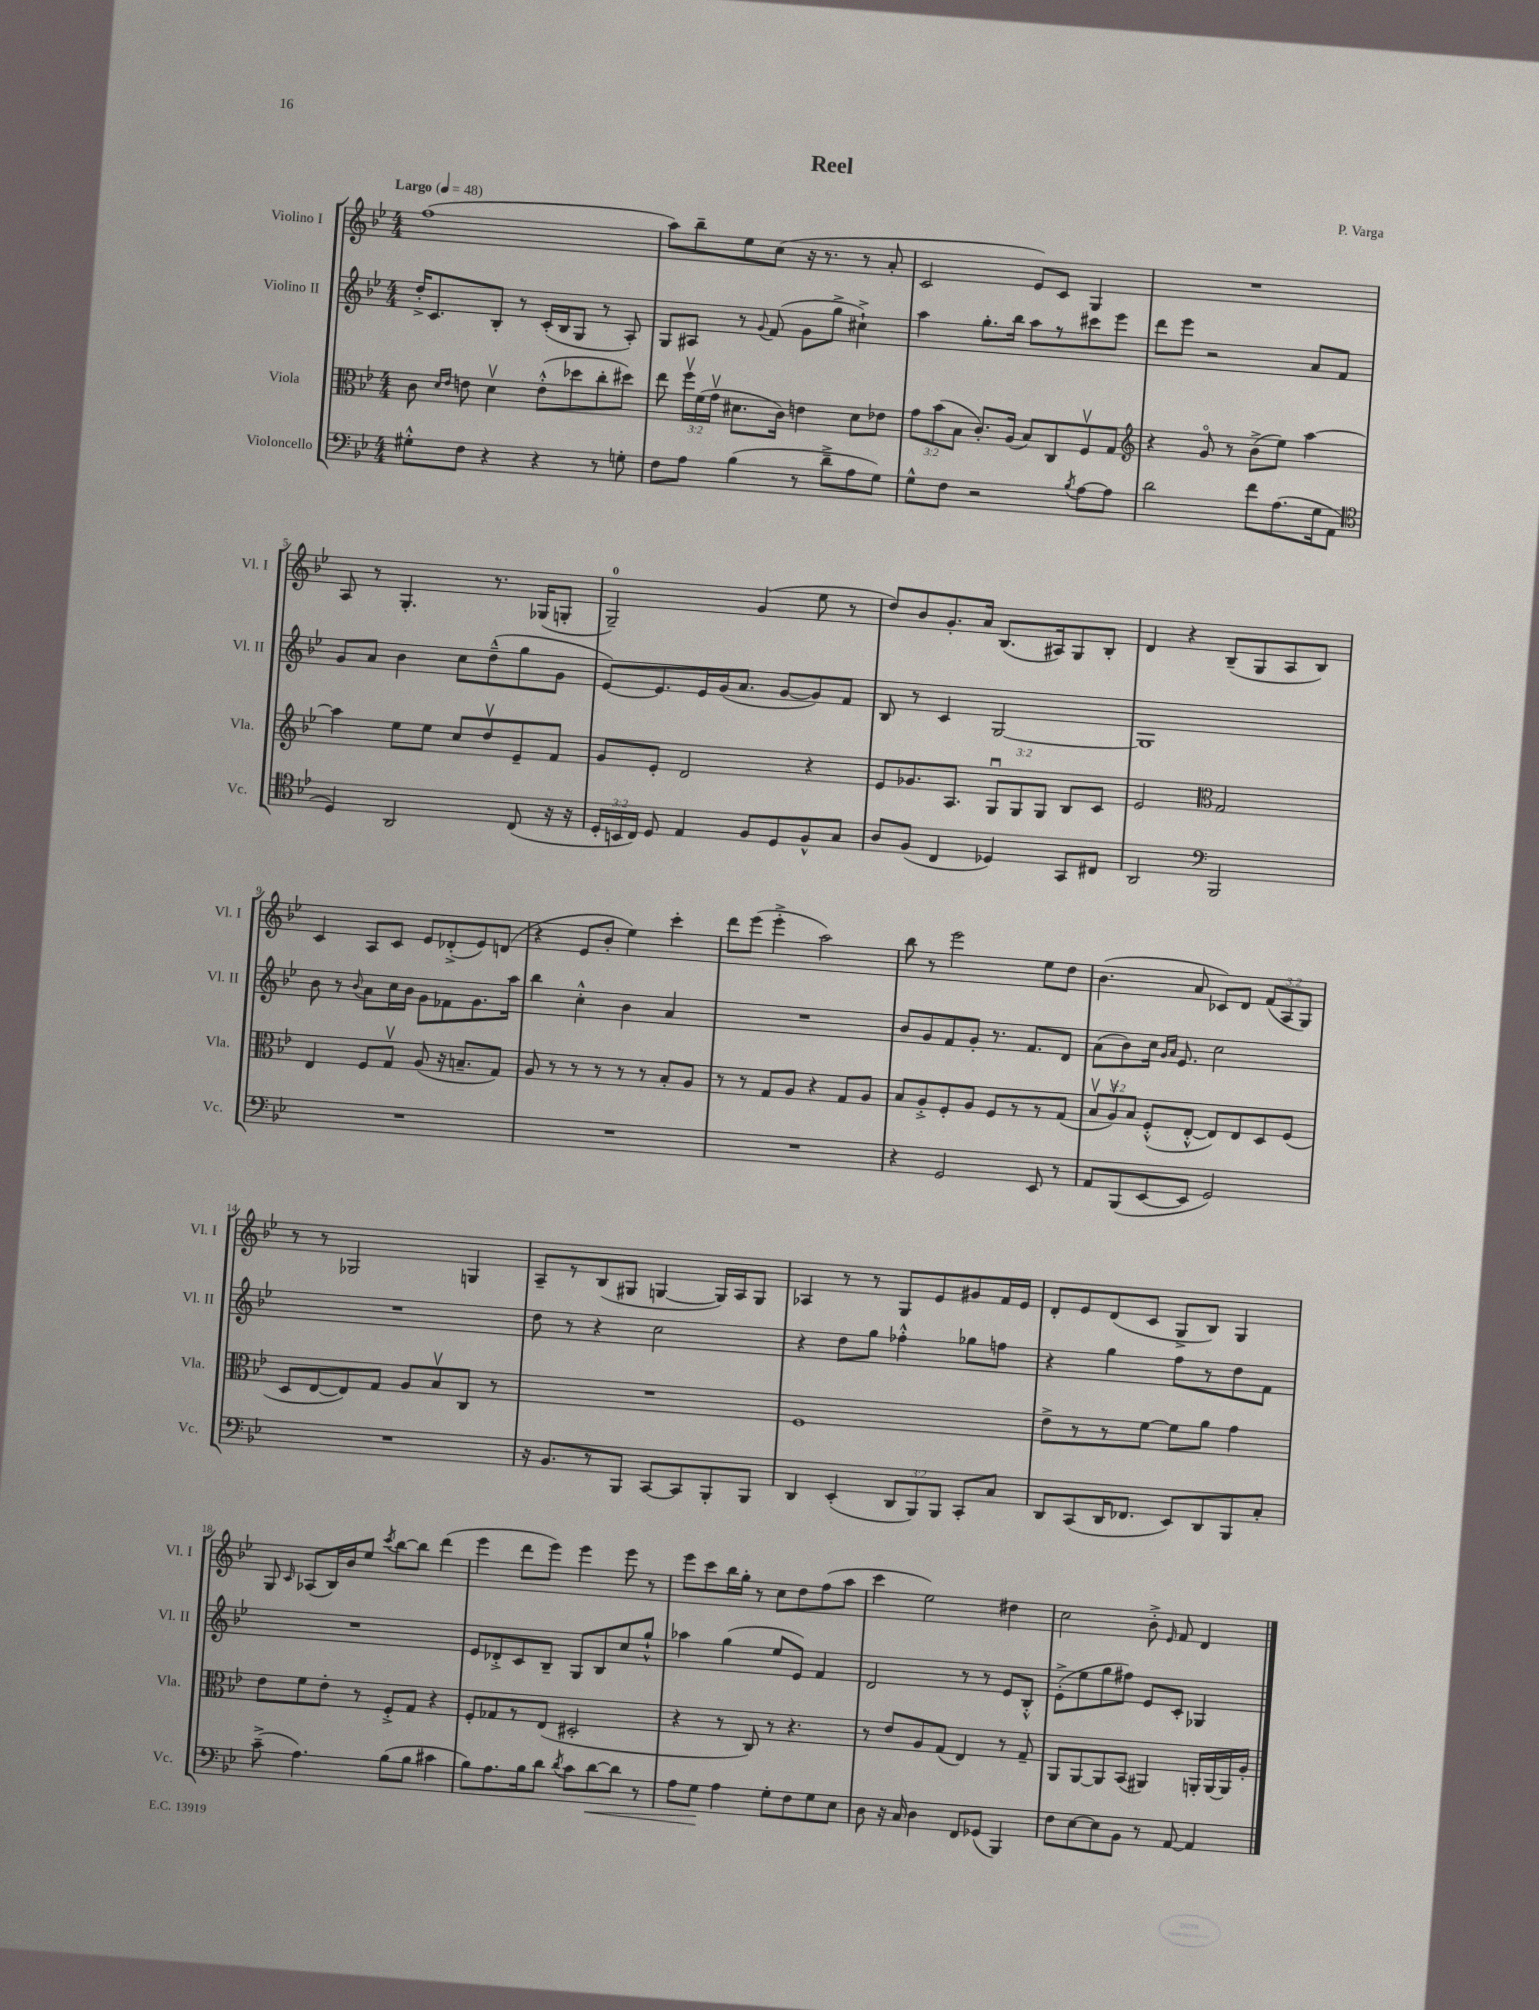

**kern	**kern	**kern	**kern
*staff4	*staff3	*staff2	*staff1
*clefF4	*clefC3	*clefG2	*clefG2
*k[b-e-]	*k[b-e-]	*k[b-e-]	*k[b-e-]
*M4/4	*M4/4	*M4/4	*M4/4
*MM48	*MM48	*MM48	*MM48
8G#'^^	8c	16dd'^	(1ff
.	.	8.c	.
.	16qqd	.	.
.	16qqe-	.	.
8F	8e	.	.
4r	4dv	8B-'	.
.	.	8r	.
4r	(8e'^^	(16c'	.
.	.	16B-	.
.	8dd-	8G	.
8r	8cc'	8r	.
8G'	8dd#)	8A')	.
=	=	=	=
8F	8ee-	8G	8aa)
8A	24ffv	8A#	8bb-~
.	(24f	.	.
.	24gv	.	.
(4B-	8.d#	8r	8ee-
.	.	8qqg	.
.	.	(8f	(8cc
.	16c)	.	.
8r	4e	8g	16r
.	.	.	8.r
8d~^	.	8gg^	.
8A	8d#	4cc#`^)	8r
8G)	8e-	.	8a'
=	=	=	=
8G^^	12g	4aa	2c
.	(12b-	.	.
8F	.	.	.
.	12B-	.	.
2r	8.c')	8.gg'	.
.	(16A	16bb-	.
.	8B-)	8aa	8e-)
.	8C	8r	8c
8qB-	.	.	.
[8A	8Fv	8ccc#	4G
8A]	8G	8eee-	.
=	=	=	=
*	*clefG2	*	*
2d	4r	8ddd	1r
.	.	8eee-	.
.	8go	2r	.
.	8r	.	.
8f	(8b-^	.	.
(8.A	8ee-)	.	.
.	[4aa	8a	.
16G	.	.	.
8AA	.	8f	.
=	=	=	=
*clefC4	*	*	*
4D)	4aa]	8g	8A
.	.	8a	8r
2AA	8ee-	4b-	4.G'
.	8ee-	.	.
.	8cc	8cc	.
.	8ddv	(8dd~^^	8.r
(8C	8e-~	8gg	.
.	.	.	(16G-
16r	8f	8g	8G'
16r	.	.	.
=	=	=	=
24D'	8g	[8e-)	2G~)
24BB	.	.	.
24C)	.	.	.
8D	8e-'	8.e-]	.
4E-	2d	.	.
.	.	16e-	.
.	.	(16g	.
.	.	8.a	.
8F	.	.	(4g
8D	.	[8g	.
8F^^	4r	8g])	8ee-
8G	.	8f	8r
=	=	=	=
8A	8e-	8B-	8dd)
(8F	8.g-	8r	8b-
4C	.	4c	8.g'
.	8.A	.	.
.	.	.	16a
4D-)	12Gu	[2G	(8.B-
.	12G	.	.
.	12G	.	.
.	.	.	16A#)
8GG	8B-	.	8G
8C#	8c	.	8B-'
=	=	=	=
2AA	2e-	1G]	4d
.	.	.	4r
*clefF4	*clefC3	*	*
2BBB-	2G	.	(8B-~
.	.	.	8G
.	.	.	8A
.	.	.	8B-)
=	=	=	=
1r	4E-	8b-	4c
.	.	8r	.
.	.	8qqb-	.
.	8F	8a	8A
.	8Gv	16cc	8c
.	.	16b-	.
.	(8A	8g	8e-
.	16r	8f-	(8d-'^
.	8.B~	.	.
.	.	8.g	8e-)
.	8G)	.	(8d
.	.	16aa	.
=	=	=	=
1r	8A	4bb-	4r
.	8r	.	.
.	8r	4cc'^^	8e-
.	8r	.	8b-'
.	8r	4b-	4ee-)
.	8r	.	.
.	8B-'	4a	4ccc'
.	8A	.	.
=	=	=	=
1r	8r	1r	8ddd
.	8r	.	(8eee-
.	8G	.	4eee-'^
.	8A	.	.
.	4r	.	2aa)
.	8G	.	.
.	8A	.	.
=	=	=	=
4r	8B-	8b-	8bb-
.	8A'^	8g	8r
2GG	8F'	8f	2eee-
.	8A	8g'	.
.	8F	8.r	.
.	8r	.	.
.	.	8.f	.
8EE-	8r	.	8ee-
8r	(8G	8d	8dd
=	=	=	=
8AA	12B-v	(8a	(4.b-
.	12Av)	.	.
(8BBB-	.	8b-)	.
.	12B-	.	.
[8EE-	(8F'^^	16cc	.
.	.	16qqg	.
.	.	16qqa	.
.	.	8.e-	.
8EE-]	[8E-'^^	.	8a
2GG)	8E-])	2cc	8c-)
.	8E-	.	8d
.	8D	.	(12f
.	.	.	12A
.	(8F	.	.
.	.	.	12G)
=	=	=	=
1r	8D	1r	8r
.	[8E-	.	8r
.	8E-])	.	2G-
.	8G	.	.
.	8A	.	.
.	8B-v	.	.
.	8C	.	4G
.	8r	.	.
=	=	=	=
16r	1r	8dd	8A~
8.BB-	.	.	.
.	.	8r	8r
8r	.	4r	(8B-
8BBB-	.	.	8G#
[8CC	.	2cc	[4G
8CC]	.	.	.
8BBB-'	.	.	16G])
.	.	.	16A
8BBB-	.	.	8G
=	=	=	=
4DD	1F	4r	4A-
(4EE-'	.	8dd	8r
.	.	8gg	8r
12DD	.	4ff-'^^	8G
12BBB-)	.	.	.
.	.	.	8e-
12BBB-	.	.	.
8CC'	.	8gg-	8g#
8C	.	8ff	16f
.	.	.	16e-
=	=	=	=
8DD	8e-^	4r	8d'
(8CC	8r	.	8e-
16DD	8r	4gg	(8d
8.FF-	.	.	.
.	[8f	.	8c
8EE-)	8f]	8ff	8G^
8DD	8a	8r	8B-)
8BBB-	4g	8dd	4G
8C'	.	8f	.
=	=	=	=
(8c~^	8e-	1r	8G
.	.	.	16qqc
4.A)	8f	.	(8A-
.	8e-'	.	16B-)
.	.	.	16b-
.	8r	.	8ee-
.	.	.	8qccc
(8B-	8F'^	.	[8bb-
8B-	8G	.	8bb-]
4c#	4r	.	(4ddd
=	=	=	=
8B-)	8F'	8e-	4eee-
8.A	8G-	8d-'^	.
.	8r	8c	8ddd
16B-	.	.	.
8d	(8E-	8B-~	8eee-)
8qd	.	.	.
8c	2D#'	8G	4eee-
[8d	.	8B-	.
8d]	.	8cc	8eee-
8r	.	8gg`^^	8r
=	=	=	=
8A	4r	4aa-	8eee-
8G	.	.	8ccc
4A	8r	(4gg	16bb-
.	.	.	16gg'
.	8C)	.	8r
8G'	8r	8ee-	8cc
8F	4.r	8e-)	8dd
8G	.	4f	(8ff
8E-	.	.	8aa
=	=	=	=
8D	8r	2d	4ccc
16r	8e-	.	.
16C	.	.	.
4D	8A	.	2ee-)
.	(8G	.	.
8FF	4E-)	8r	.
(8GG-	.	8r	.
4BBB-)	8r	8e-	4dd#
.	8G~	8B-'^^	.
=	=	=	=
8F	8AA	(8e-'^	2cc
[8E-	[8AA	8ee-	.
8E-]	8AA]	8gg	.
8BB-	(8BB-	8ff#)	.
8r	4AA#)	8e-	8b-'^
.	.	.	16qqe-
[8AA	.	8c'	8f
4AA]	16AA'	4G-	4d
.	[16AA	.	.
.	16AA]	.	.
.	16A'	.	.
==	==	==	==
*-	*-	*-	*-
